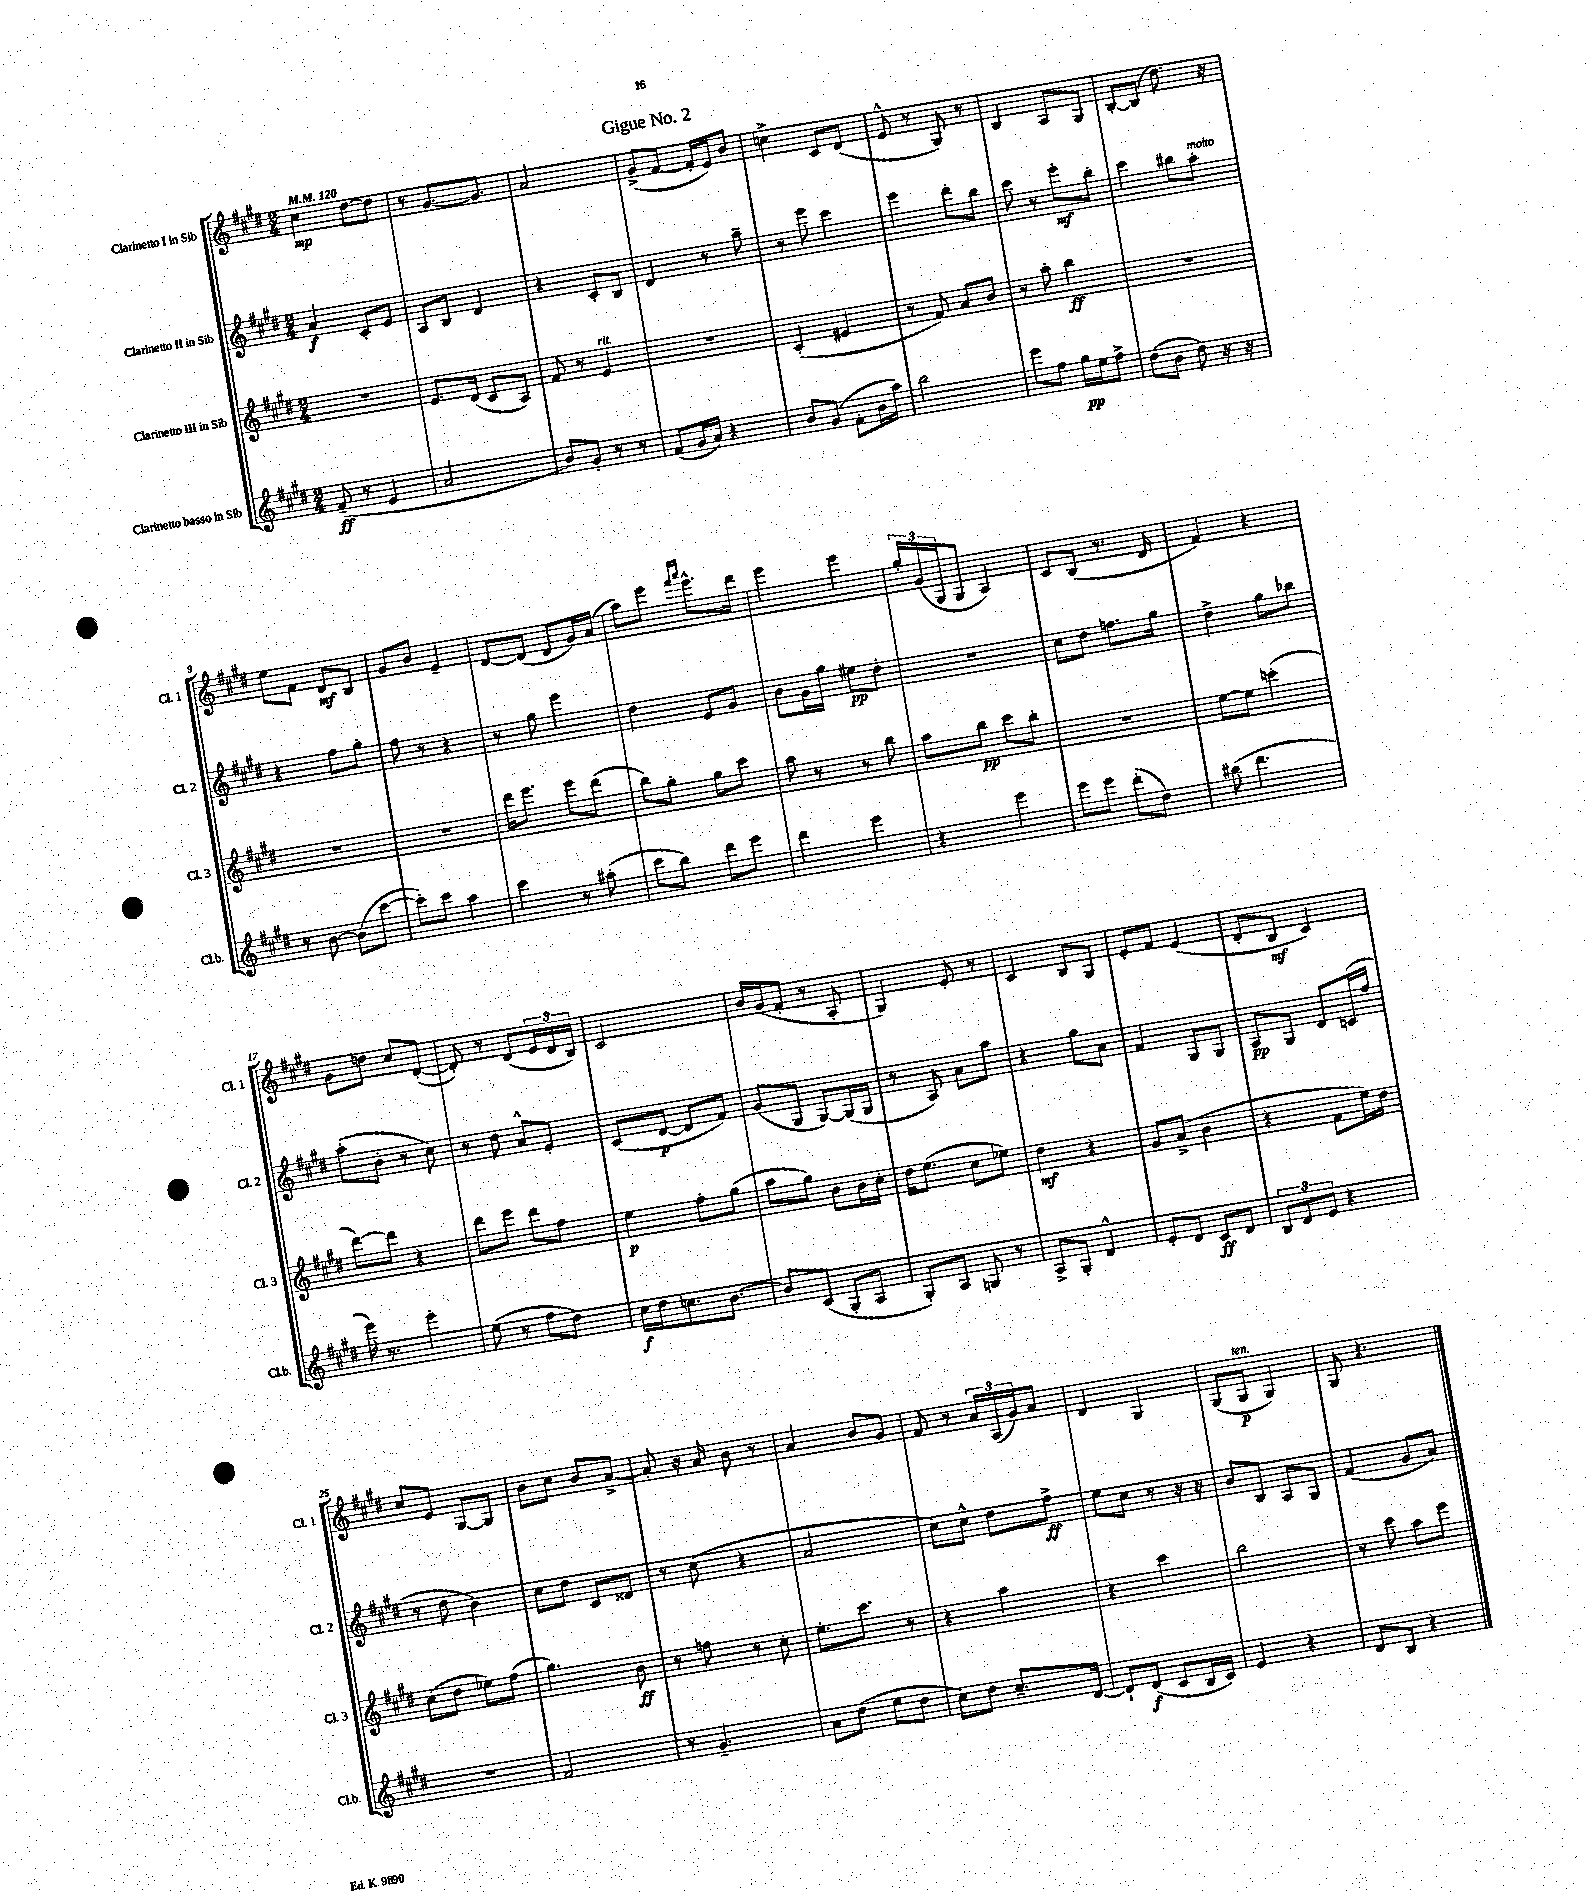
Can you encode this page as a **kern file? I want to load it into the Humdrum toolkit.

**kern	**dynam	**kern	**dynam	**kern	**dynam	**kern	**dynam
*part4	*part4	*part3	*part3	*part2	*part2	*part1	*part1
*staff4	*staff4	*staff3	*staff3	*staff2	*staff2	*staff1	*staff1
*I"Clarinetto basso in Sib	*	*I"Clarinetto III in Sib	*	*I"Clarinetto II in Sib	*	*I"Clarinetto I in Sib	*
*I'Cl.b.	*	*I'Cl. 3	*	*I'Cl. 2	*	*I'Cl. 1	*
*clefG2	*	*clefG2	*	*clefG2	*	*clefG2	*
*k[f#c#g#d#]	*	*k[f#c#g#d#]	*	*k[f#c#g#d#]	*	*k[f#c#g#d#]	*
*M2/4	*	*M2/4	*	*M2/4	*	*M2/4	*
*MM120	*	*MM120	*	*MM120	*	*MM120	*
=1	=1	=1	=1	=1	=1	=1	=1
(8f#~/	ff	2r	.	4a/	f	4cc#\	mp
8r	.	.	.	.	.	.	.
4e/	.	.	.	8c#'/L	.	[8dd#\L	.
.	.	.	.	8e/J	.	8dd#\J]	.
=2	=2	=2	=2	=2	=2	=2	=2
2a/	.	8.e/L	.	8A/L	.	8r	.
.	.	.	.	8B/J	.	[8.g#/L	.
.	.	(16d#/Jk	.	.	.	.	.
.	.	8c#/L	.	4d#/	.	.	.
.	.	.	.	.	.	8.g#/J]	.
.	.	8A/J)	.	.	.	.	.
=3	=3	=3	=3	=3	=3	=3	=3
8b/L)	.	8f#/	.	4r	.	2a/	.
8g#'/J	.	8r	.	.	.	.	.
!	!	!LO:TX:a:i:t=rit.	!	!	!	!	!
8r	.	4e/	.	8c#'/L	.	.	.
8r	.	.	.	8B/J	.	.	.
=4	=4	=4	=4	=4	=4	=4	=4
(8f#/L	.	2r	.	4d#/	.	(8g#^/L	.
16g#/L	.	.	.	.	.	[8f#/J	.
16a/JJ)	.	.	.	.	.	.	.
4r	.	.	.	8r	.	16f#'/LL]	.
.	.	.	.	.	.	16e/J)	.
.	.	.	.	8aa~\	.	8b/J	.
=5	=5	=5	=5	=5	=5	=5	=5
8b/L	.	(4c#'/	.	8r	.	4ccn^\	.
(8g#/J	.	.	.	8eee\	.	.	.
8f#'\L	.	4e#X/	.	4ccc#\	.	8c#/L	.
16b\L	.	.	.	.	.	(8d#/J	.
16aa\JJ)	.	.	.	.	.	.	.
=6	=6	=6	=6	=6	=6	=6	=6
2bb\	.	8r	.	4eee\	.	8e^^/	.
.	.	8f#/)	.	.	.	8r	.
.	.	8a/L	.	8ddd#'\L	.	8G#/)	.
.	.	8b/J	.	8bb\J	.	8r	.
=7	=7	=7	=7	=7	=7	=7	=7
8eee\L	.	8r	.	8ccc#\	.	4B/	.
8ff#\J	.	8aa'\	.	8r	.	.	.
16gg#\LL	pp	4bb\	ff	8eee'\L	mf	8A/L	.
16ee\J	.	.	.	.	.	.	.
8ff#^\J	.	.	.	8bb'\J	.	8G#/J	.
=8	=8	=8	=8	=8	=8	=8	=8
(8dd#\L	.	2r	.	4ccc#\	.	[8B'/L	.
8b\J	.	.	.	.	.	(8B/J]	.
8dd#\)	.	.	.	8bb#X\L	.	8.dd#\)	.
!	!	!	!	!LO:TX:a:i:t=molto	!	!	!
16r	.	.	.	8aa'\J	.	.	.
16r	.	.	.	.	.	16r	.
!!LO:LB:g=z
=9	=9	=9	=9	=9	=9	=9	=9
8r	.	2r	.	4r	.	8ee\L	.
[8b\	.	.	.	.	.	8f#\J	.
(8b\L]	.	.	.	8ff#\L	.	8d#/L	mf
[8ccc#\J	.	.	.	8gg#'\J	.	8B/J	.
=10	=10	=10	=10	=10	=10	=10	=10
8ccc#'\L])	.	2r	.	8ff#\	.	8g#/L	.
8ccc#\J	.	.	.	8r	.	8b/J	.
4aa\	.	.	.	4r	.	4e~/	.
=11	=11	=11	=11	=11	=11	=11	=11
4ccc#\	.	16ddd#\KL	.	8r	.	[8d#/L	.
.	.	8.eee\J	.	.	.	.	.
.	.	.	.	8gg#\	.	(8d#/J]	.
8r	.	8eee\L	.	4eee\	.	8d#/L	.
(8aa#X'\	.	(8ddd#\J	.	.	.	16g#/L)	.
.	.	.	.	.	.	(16a/JJ	.
=12	=12	=12	=12	=12	=12	=12	=12
8ccc#\L	.	8bb\L)	.	4dd#\	.	8aa\L)	.
8bb\J)	.	8gg#'\J	.	.	.	8eee\J	.
.	.	.	.	.	.	16qqfff#/LL	.
.	.	.	.	.	.	16qqaaa/JJ	.
8ddd#\L	.	8gg#\L	.	8e/L	.	8.eee^^\L	.
8eee\J	.	8ccc#\J	.	8g#/J	.	.	.
.	.	.	.	.	.	16ddd#\Jk	.
=13	=13	=13	=13	=13	=13	=13	=13
4ddd#\	.	8aa\	.	8b\L	.	4eee\	.
.	.	8r	.	16g#\L	.	.	.
.	.	.	.	16gg#\JJ	.	.	.
4eee\	.	8r	.	8ee#X\L	pp	4eee\	.
.	.	8bb\	.	8dd#'\J	.	.	.
=14	=14	=14	=14	=14	=14	=14	=14
4r	.	8aa\L	.	2r	.	24gg#'/LL	.
.	.	.	.	.	.	(24g#/	.
.	.	.	.	.	.	24G#/J	.
.	.	8bb\J	pp	.	.	8G#/J	.
4eee\	.	8ccc#\L	.	.	.	4A/)	.
.	.	8bb'\J	.	.	.	.	.
=15	=15	=15	=15	=15	=15	=15	=15
8eee\L	.	2r	.	8cc#\L	.	8c#/L	.
8eee\J	.	.	.	8dd#\J	.	(8B/J	.
(8ddd#'\L	.	.	.	8.ffn\L	.	8.r	.
8dd#\J)	.	.	.	.	.	.	.
.	.	.	.	16gg#\Jk	.	16d#/	.
=16	=16	=16	=16	=16	=16	=16	=16
(8bb#X\	.	[8ee\L	.	4dd#^\	.	4f#/)	.
4.ddd#\	.	8ee\J]	.	.	.	.	.
.	.	(4cccn'\	.	8gg#\L	.	4r	.
.	.	.	.	8bb-X\J	.	.	.
!!LO:LB:g=z
=17	=17	=17	=17	=17	=17	=17	=17
16eee\)	.	[8ddd#\L)	.	(8aa'\L	.	8g#\L	.
8.r	.	.	.	.	.	.	.
.	.	8ddd#\J]	.	8b'\J	.	8ddn\J	.
4eee'\	.	4r	.	8r	.	8cc#/L	.
.	.	.	.	8cc#\)	.	([8d#'/J	.
=18	=18	=18	=18	=18	=18	=18	=18
(8ee\	.	8ddd#\L	.	8r	.	8d#'/])	.
8r	.	8eee\J	.	8dd#\	.	8r	.
8ff#\L	.	8ddd#\L	.	8a^^/L	.	(8d#/L	.
8dd#\J)	.	8ff#\J	.	8e'/J	.	24e/L	.
.	.	.	.	.	.	24d#/	.
.	.	.	.	.	.	24B/JJ)	.
=19	=19	=19	=19	=19	=19	=19	=19
16cc#\LL	f	4ee\	p	(8c#/L	.	2c#/	.
16dd#\J	.	.	.	.	.	.	.
8.ccn\	.	.	.	[8d#/J	p	.	.
.	.	8ff#'\L	.	8d#/L]	.	.	.
[8.b\J	.	.	.	.	.	.	.
.	.	(8gg#\J	.	8f#/J)	.	.	.
=20	=20	=20	=20	=20	=20	=20	=20
8b/L]	.	8aa\L	.	(8g#/L	.	16b/LL	.
.	.	.	.	.	.	(16g#/J	.
(8c#/J	.	8gg#\J)	.	8G#/J	.	8f#'/J	.
8G#'/L	.	8b\L	.	[8G#/L)	.	8r	.
8A/J	.	16b\L	.	(16G#/L]	.	8A'/	.
.	.	16cc#'\JJ	.	16G#/JJ	.	.	.
=21	=21	=21	=21	=21	=21	=21	=21
8G#'/L)	.	16dd#\KL	.	8r	.	4G#/)	.
.	.	(8.ee\J	.	.	.	.	.
8A/J	.	.	.	8A/)	.	.	.
8Gn/	.	8cc#\L	.	8a\L	.	8e'/	.
8r	.	8ee-X\J)	.	8aa\J	.	8r	.
=22	=22	=22	=22	=22	=22	=22	=22
8A^/L	.	4dd#\	mf	4r	.	4c#/	.
8G#'/J	.	.	.	.	.	.	.
4d#^^/	.	4r	.	8gg#\L	.	8B/L	.
.	.	.	.	8a\J	.	8G#/J	.
=23	=23	=23	=23	=23	=23	=23	=23
8e'/L	.	8g#/L	.	4f#/	.	8e'/L	.
8d#/J	.	(8a^/J	.	.	.	8f#/J	.
8c#/L	ff	4b\	.	8G#/L	.	(4e/	.
8d#/J	.	.	.	8G#/J	.	.	.
=24	=24	=24	=24	=24	=24	=24	=24
12B/L	.	4r	.	8A/L	pp	8d#'/L	.
12d#/	.	.	.	.	.	.	.
.	.	.	.	8G#/J	.	8B/J	mf
12e/J	.	.	.	.	.	.	.
4r	.	8f#\L	.	8d#/L	.	4c#/)	.
.	.	16ee\L)	.	(16cn/L	.	.	.
.	.	16dd#\JJ	.	16ff#/JJ	.	.	.
!!LO:LB:g=z
=25	=25	=25	=25	=25	=25	=25	=25
2r	.	(8cc#\L	.	8r	.	8cc#/L	.
.	.	8dd#\J	.	8dd#\	.	8e/J	.
.	.	8ee-X\L)	.	4b\)	.	[8G#/L	.
.	.	(8ff#\J	.	.	.	8G#/J]	.
=26	=26	=26	=26	=26	=26	=26	=26
2f#/	.	4.gg#\)	.	8cc#\L	.	8b\L	.
.	.	.	.	8dd#\J	.	8cc#\J	.
.	.	.	.	8c#/L	.	8b/L	.
.	.	8b\	ff	8d##X/J	.	[8a^/J	.
=27	=27	=27	=27	=27	=27	=27	=27
8r	.	8r	.	8r	.	8a'/]	.
4.g#~/	.	8ffn\	.	(8cc#\	.	16r	.
.	.	.	.	.	.	16a/	.
.	.	8r	.	4r	.	8b\	.
.	.	8cc#'\	.	.	.	8r	.
=28	=28	=28	=28	=28	=28	=28	=28
8a\L	.	8.ee'\L	.	2a/	.	4a/	.
(8dd#\J	.	.	.	.	.	.	.
.	.	8.ccc#\J	.	.	.	.	.
8ee\L	.	.	.	.	.	8b/L	.
8dd#\J	.	8r	.	.	.	8g#/J	.
=29	=29	=29	=29	=29	=29	=29	=29
8cc#\L)	.	4r	.	8cc#\L)	.	8f#/	.
8dd#\J	.	.	.	8cc#^^\J	.	8r	.
8.cc#~/L	.	4aa\	.	8dd#\L	.	24a/LL	.
.	.	.	.	.	.	(24A/	.
.	.	.	.	.	.	24g#/J)	.
.	.	.	.	8ff#^\J	ff	8a/J	.
[16d#/Jk	.	.	.	.	.	.	.
=30	=30	=30	=30	=30	=30	=30	=30
8d#`/L]	.	4r	.	8ee\L	.	4d#/	.
(8d#/J	f	.	.	8cc#\J	.	.	.
8c#/L	.	4ccc#\	.	8r	.	4G#/	.
16B/L	.	.	.	16r	.	.	.
16c#/JJ)	.	.	.	16r	.	.	.
=31	=31	=31	=31	=31	=31	=31	=31
4e/	.	2bb\	.	8b/L	.	(8G#/L	.
!	!	!	!	!	!	!LO:TX:a:i:t=ten.	!
.	.	.	.	8B/J	.	8G#/J	p
4r	.	.	.	8A/L	.	4G#/)	.
.	.	.	.	8G#/J	.	.	.
=32	=32	=32	=32	=32	=32	=32	=32
8d#/L	.	8r	.	(4f#/	.	8G#/	.
8B/J	.	8ccc#\	.	.	.	4.r	.
4r	.	8aa\L	.	8g#/L	.	.	.
.	.	8eee\J	.	8a/J)	.	.	.
==	==	==	==	==	==	==	==
*-	*-	*-	*-	*-	*-	*-	*-
